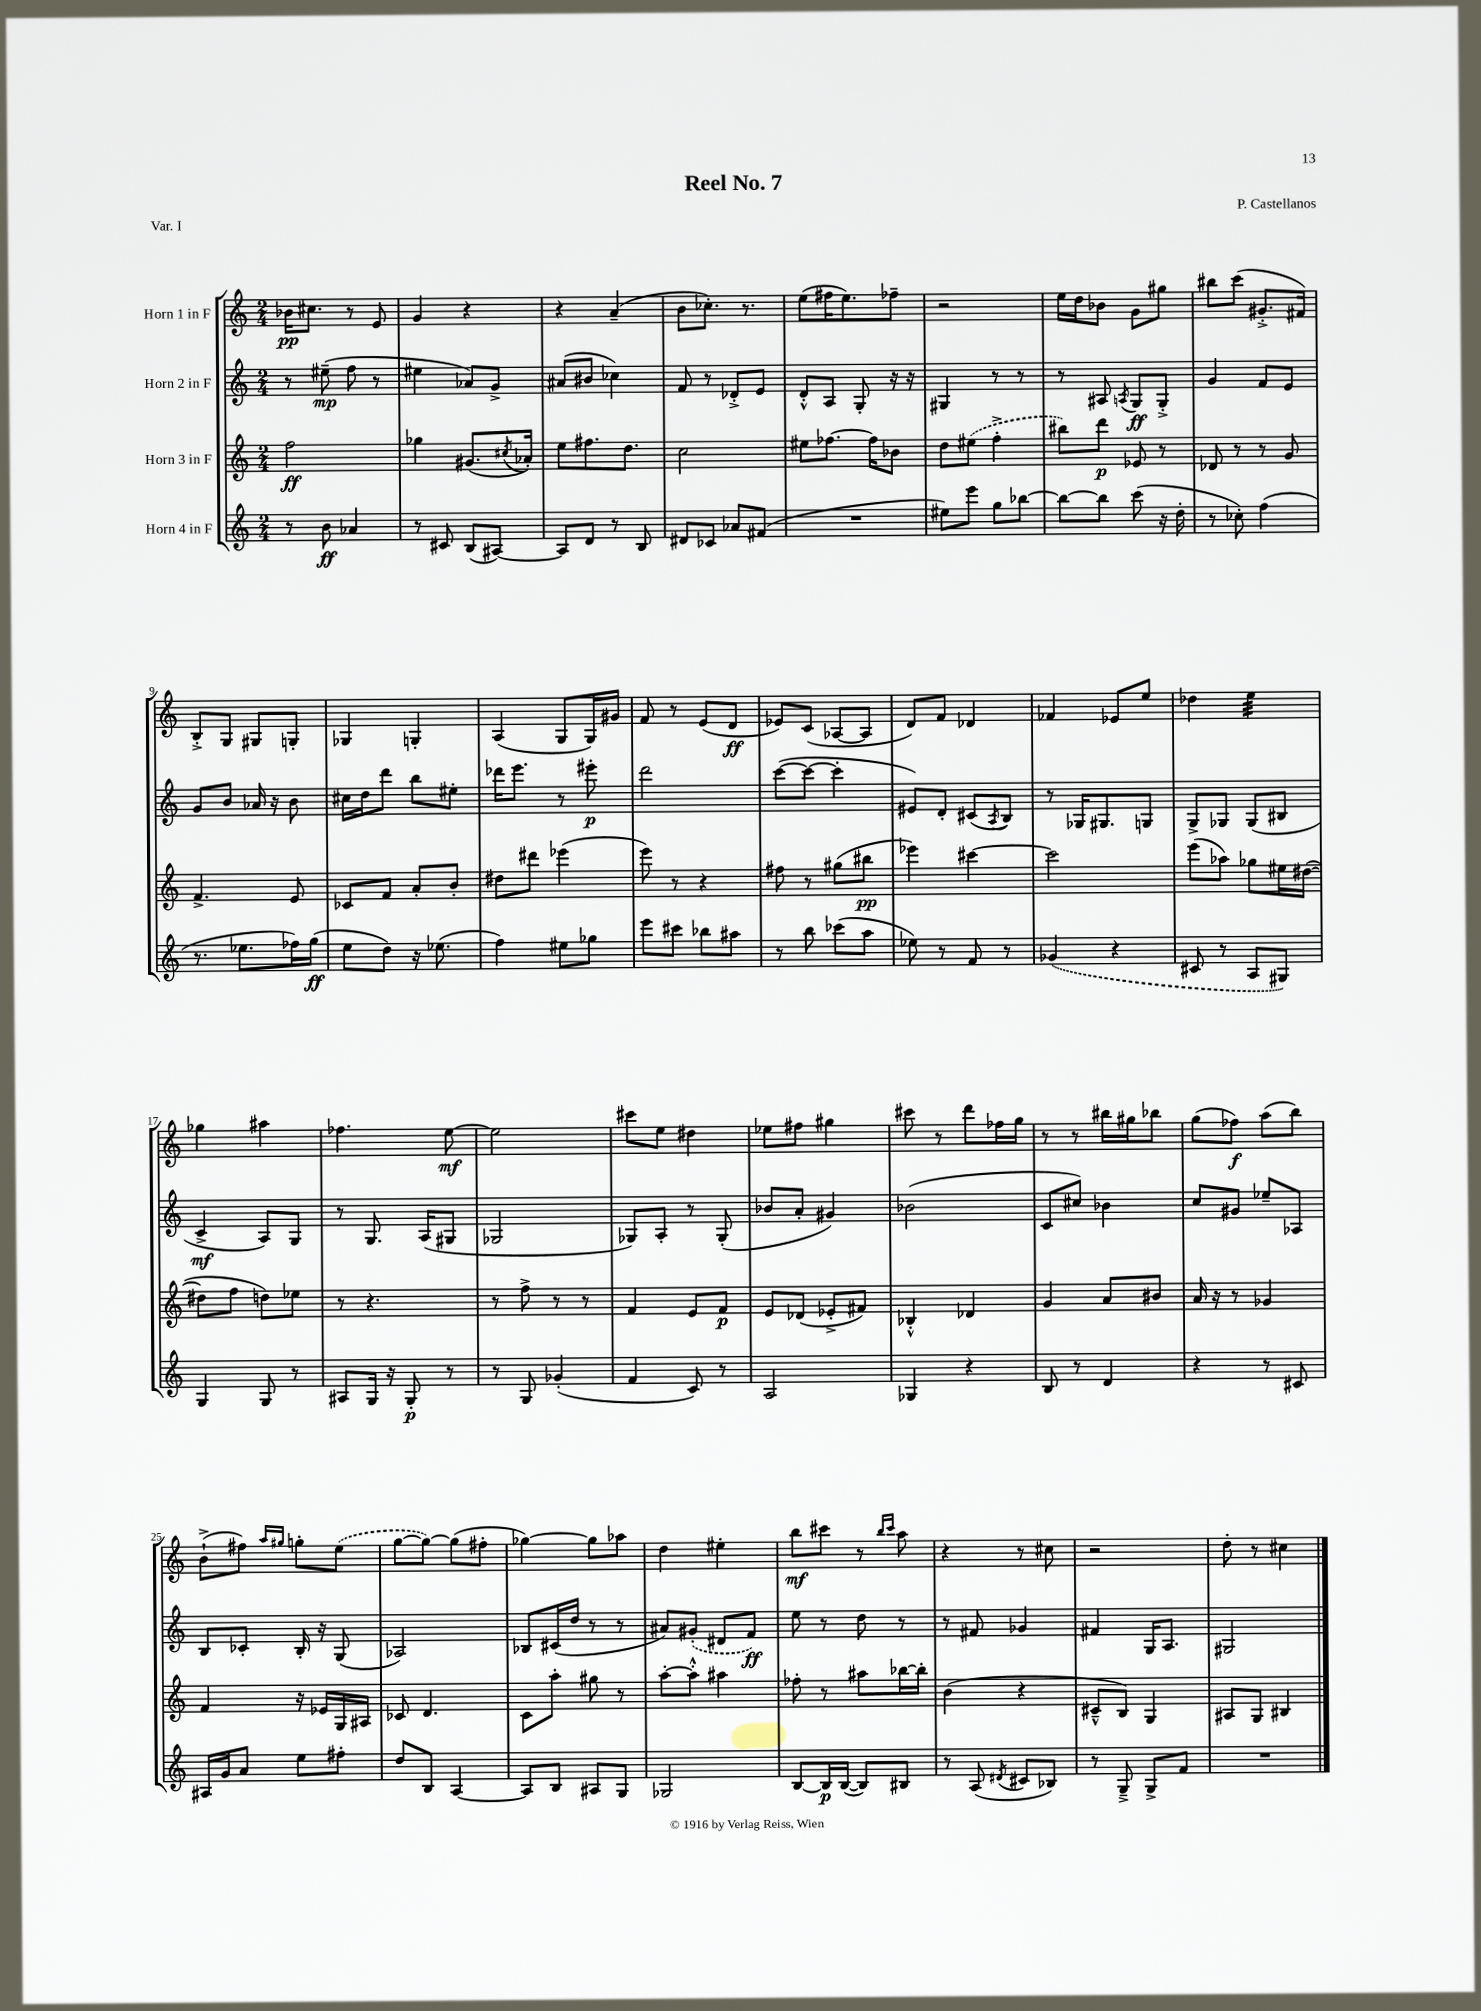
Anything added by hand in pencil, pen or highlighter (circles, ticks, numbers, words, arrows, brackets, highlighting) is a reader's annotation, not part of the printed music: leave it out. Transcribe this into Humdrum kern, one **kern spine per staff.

**kern	**kern	**kern	**kern
*staff4	*staff3	*staff2	*staff1
*clefG2	*clefG2	*clefG2	*clefG2
*k[]	*k[]	*k[]	*k[]
*M2/4	*M2/4	*M2/4	*M2/4
8r	2ff\	8r	16b-\LK
.	.	.	8.cc#\J
8b\	.	(8ee#~\	.
4a-/	.	8ff\	8r
.	.	8r	8e/
=	=	=	=
8r	4gg-\	4ee#\	4g/
8c#/	.	.	.
(8B/L	(8.g#/L	8a-/L)	4r
[8A#/J)	.	8g^/J	.
.	8qcc#/	.	.
.	16a-'/Jk)	.	.
=	=	=	=
8A#/]L	8ee\L	(8a#/L	4r
8d/J	8.ff#\	8b#/J	.
8r	.	4cc-\)	(4a~/
.	8.dd\J	.	.
8B/	.	.	.
=	=	=	=
8d#/L	2cc\	8f/	8b\L
8c-/J	.	8r	8.cc-'\J)
8a-/L	.	8d-'^/L	.
.	.	.	8.r
(8f#/J	.	8e/J	.
=	=	=	=
2r	8ee#\L	8d'^^/L	(8ee\L
.	[8.ff-\J	8A/J	16ff#\K
.	.	.	8.ee\)
.	.	8G'/	.
.	16ff-\]LK	.	.
.	8b-\J	16r	8ff-~\J
.	.	16r	.
=	=	=	=
8ee#\L)	8dd\L	4G#/	2r
8eee\J	(8ee#\J	.	.
8gg\L	4ff'^\	8r	.
[8bb-\J	.	8r	.
=	=	=	=
8bb-\_L	8bb#\L)	8r	16ee\LL
.	.	.	16dd\J
8bb-\]J	8ddd\J	8A#/	8b-\J
.	.	8qA/	.
(8ccc\	8e-/	8G/L	8g\L
16r	8r	8G'^/J	8gg#\J
16dd'\	.	.	.
=	=	=	=
8r	8d-/	4g/	8bb#\L
8cc-'\)	8r	.	(8ccc\J
(4ff\	8r	8f/L	8.g#'^/L
.	8g/	8e/J	.
.	.	.	16f#/Jk)
=	=	=	=
8.r	4.f^/	8g/L	8B'^/L
.	.	8b/J	8G/J
8.ee-\L	.	.	.
.	.	16a-/	8G#/L
.	.	16r	.
16ff-\L)	8e/	8b\	8G'/J
(16gg\JJ	.	.	.
=	=	=	=
8ee\L	8c-/L	16cc#\LL	4G-/
.	.	16dd\J	.
8dd\J)	8f/J	8ddd\J	.
16r	8a'/L	8bb\L	4G'/
(8.ee-\	.	.	.
.	8b'/J	8ee#'\J	.
=	=	=	=
4ff\)	8dd#\L	16ddd-\LK	(4A/
.	.	8.eee\J	.
.	8ddd#\J	.	.
8ee#\L	(4eee-\	8r	8G/L
8gg-\J	.	8eee#'\	16G/L)
.	.	.	16g#/JJ
=	=	=	=
8eee\L	8eee\)	2ddd\	8f/
8ccc#\J	8r	.	8r
8bb-\L	4r	.	(8e/L
8aa#\J	.	.	8d/J
=	=	=	=
8r	8ff#\	([8ccc\L	8e-/L)
8bb\	8r	8ccc\_J	(8c/J
(8ccc-\L	(8gg#\L	4ccc'\]	[8A-/L
8aa\J	8bb#\J	.	8A-/]J
=	=	=	=
8ee-\)	4eee-\)	8e#/L)	8d/L)
8r	.	8d'/J	8f/J
8f/	[4ccc#\	(8c#/L	4d-/
.	.	8qA/	.
8r	.	8B/J)	.
=	=	=	=
(4g-/	2ccc#\]	8r	4f-/
.	.	16G-/LK	.
.	.	8.G#/	.
4r	.	.	8e-/L
.	.	8G/J	8ee/J
=	=	=	=
8c#/	(8eee\L	8G^/L	4dd-\
8r	8aa-\J)	8G-/J	.
8A/L	8gg-\L	(8G-/L	4ee\
8G#/J)	16ee#\L	8B#/J	.
.	([16dd#\JJ	.	.
=	=	=	=
4G/	8dd#\]L	4c^/	4gg-\
.	8ff\J	.	.
8G/	8dd\L)	8A/L)	4aa#\
8r	8ee-\J	8G/J	.
=	=	=	=
8A#/L	8r	8r	4.ff-\
16G/Jk	4.r	8.G/	.
16r	.	.	.
8G'/	.	.	.
.	.	(16A/LK	.
8r	.	8G#/J	[8ee\
=	=	=	=
8r	8r	2G-/	2ee\]
8G/	8ff^\	.	.
(4g-'/	8r	.	.
.	8r	.	.
=	=	=	=
4f/	4f/	8G-/L)	8ccc#\L
.	.	8A'/J	8ee\J
8c/)	8e/L	8r	4dd#\
8r	8f/J	(8G-'/	.
=	=	=	=
2A/	8e/L	8b-/L	8ee-\L
.	(8d-/J	8a'/J	8ff#\J
.	8e-'^/L	4g#/)	4gg#\
.	8f#/J)	.	.
=	=	=	=
4G-/	4B-'^^/	(2b-\	8ccc#\
.	.	.	8r
4r	4d-/	.	8ddd\L
.	.	.	16ff-\L
.	.	.	16gg\JJ
=	=	=	=
8B/	4g/	8c/L	8r
8r	.	8cc#/J)	8r
4d/	8a/L	4b-\	16bb#\LL
.	.	.	16gg#\J
.	8b#/J	.	8bb-\J
=	=	=	=
4r	16a/	8cc/L	(8gg\L
.	16r	.	.
.	8r	8g#/J	8ff-\J)
8r	4g-/	8ee-~/L	(8aa\L
8c#/	.	8A-/J	8bb\J)
=	=	=	=
16A#/LL	4f/	8B/L	(8b`^\L
16g/J	.	.	.
8a/J	.	8c-'/J	8ff#\J)
.	.	.	16qqaa/LL
.	.	.	16qqgg#/JJ
8ee\L	16r	16B'/	8gg'\L
.	16e-/LL	16r	.
8ff#'\J	16G/	(8G/	(8ee\J
.	16A#/JJ	.	.
=	=	=	=
8dd/L	8c-/	2A-/)	[8gg\L
8B/J	4.d/	.	8gg\_J)
[4A/	.	.	(8gg\]L
.	.	.	8ff#'\J
=	=	=	=
8A/]L	8c\L	8B-/L	[4gg-\)
8B/J	8aa'\J	(16c#/L	.
.	.	16dd/JJ	.
8A#/L	8gg#\	8r	8gg-\]L
8G/J	8r	8r	8aa-\J
=	=	=	=
2G-/	[8aa'\L	8a#/L)	4dd\
.	8aa'^^\]J	(8g#'/J	.
.	4aa#\	8d#/L	4ee#'\
.	.	8f/J)	.
=	=	=	=
[8B/L	8ff-'\	8ee\	8bb\L
16B/]L	8r	8r	8ccc#\J
([16B/JJ	.	.	.
8B/]L)	8aa#\L	8dd\	8r
.	.	.	16qqbb/LL
.	.	.	16qqccc#/JJ
8B#/J	[16bb-\L	8r	8aa\
.	16bb-'\]JJ	.	.
=	=	=	=
8r	(4b\	8r	4r
(8A/	.	8f#/	.
8qd#/	.	.	.
8c#/L	4r	4g-/	8r
8B-/J)	.	.	8cc#\
=	=	=	=
8r	8c#~^^/L	4f#/	2r
8G~^/	8B/J)	.	.
8G^/L	4G/	16G/LK	.
.	.	8.A/J	.
8f/J	.	.	.
=	=	=	=
2r	8A#/L	2G#/	8dd'\
.	8G/J	.	8r
.	4B#/	.	4cc#\
==	==	==	==
*-	*-	*-	*-
